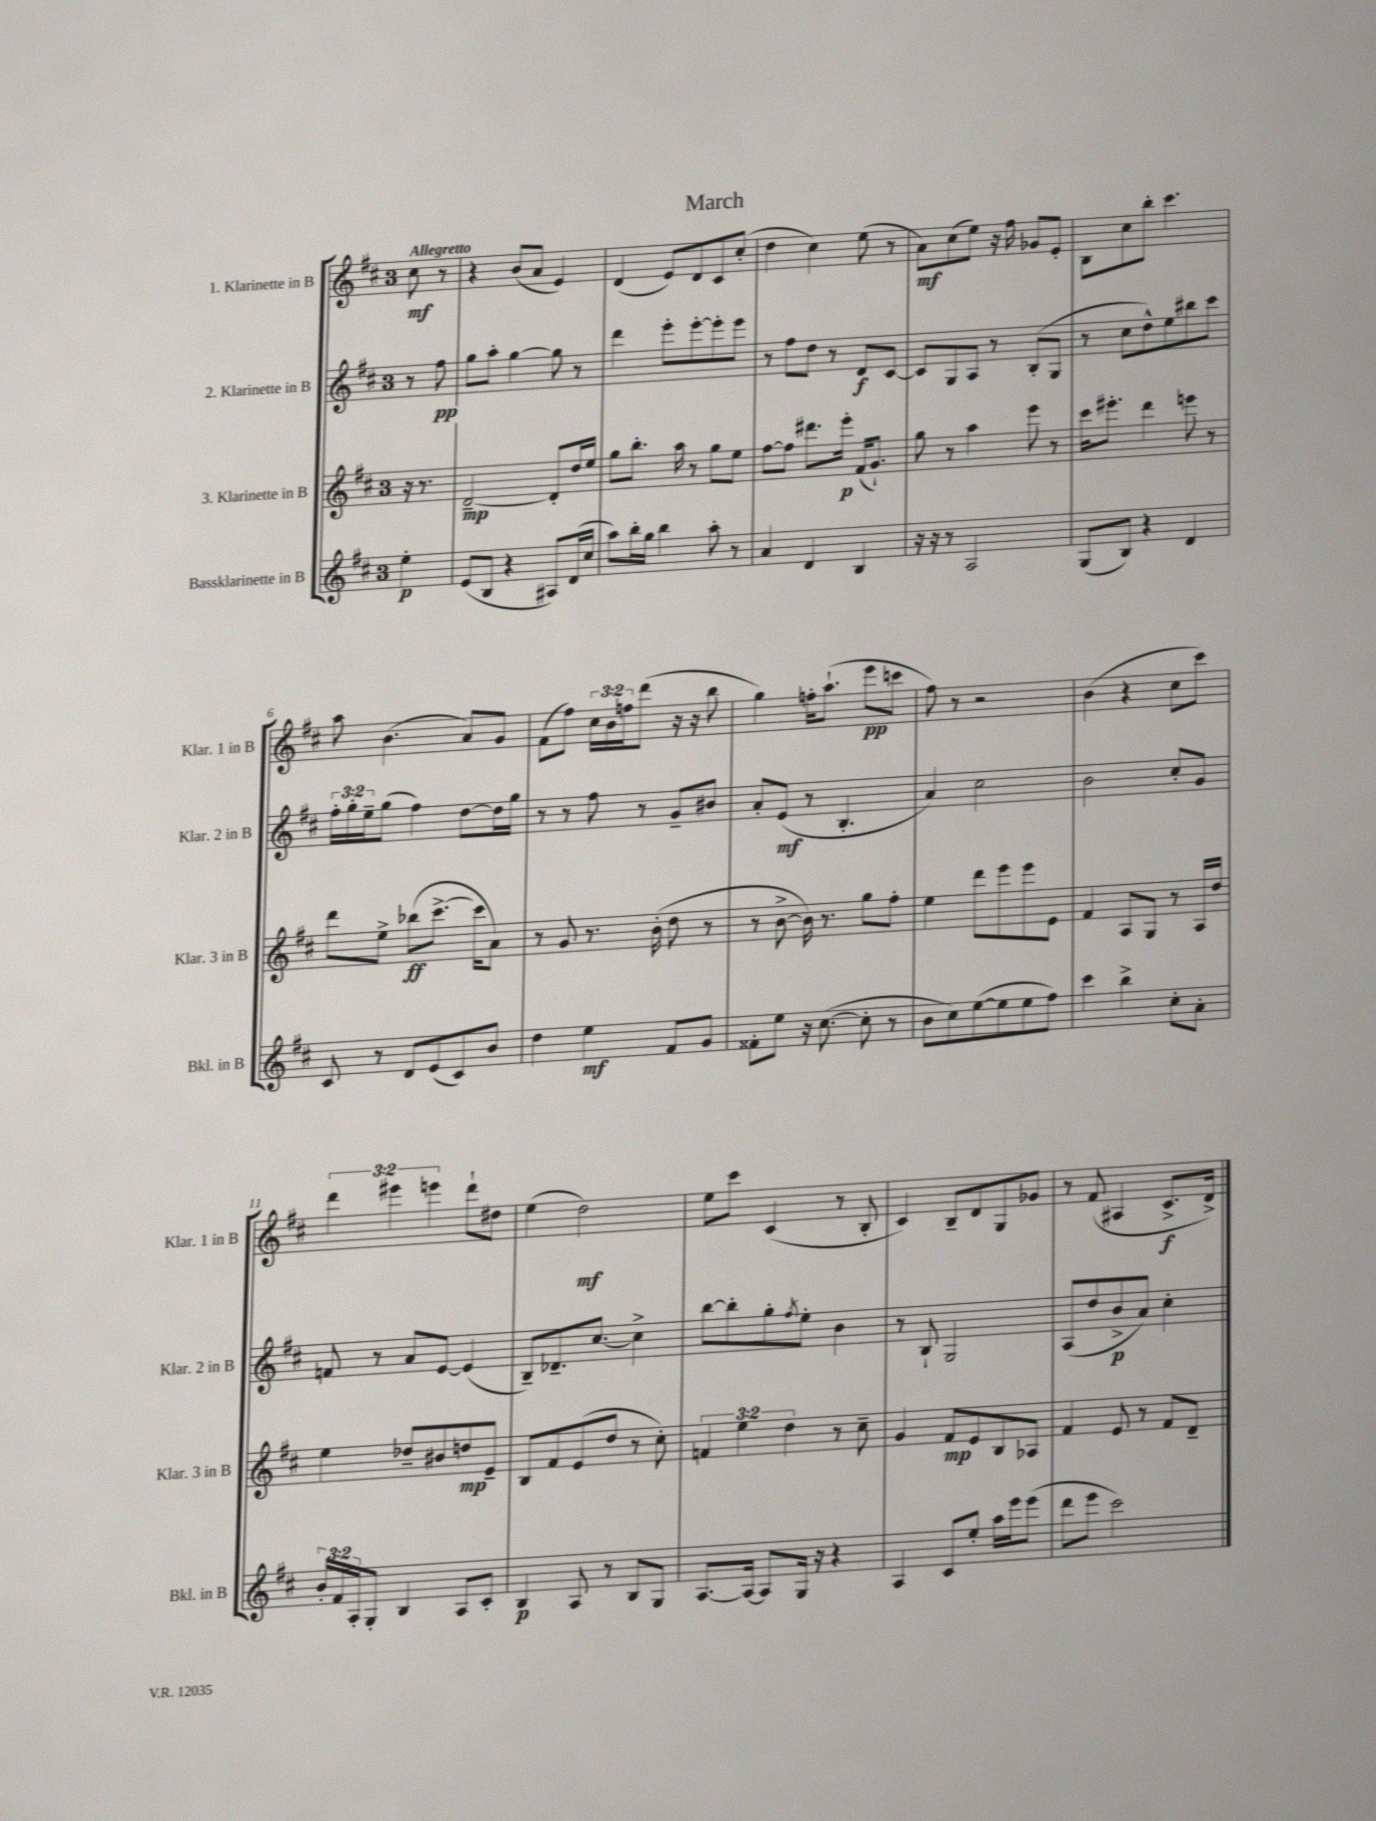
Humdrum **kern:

**kern	**kern	**kern	**kern
*staff4	*staff3	*staff2	*staff1
*clefG2	*clefG2	*clefG2	*clefG2
*k[f#c#]	*k[f#c#]	*k[f#c#]	*k[f#c#]
*M3/4	*M3/4	*M3/4	*M3/4
4ee'	16r	8r	8cc#
.	8.r	.	.
.	.	8ff#	8r
=	=	=	=
(8e	[2d~	8gg	4r
8B	.	8aa'	.
4r	.	[4gg	(8b
.	.	.	8a
8A#)	8d']	8gg]	4e)
(16d	16dd	8r	.
16cc#	16ee	.	.
=	=	=	=
8aa)	8gg	4ddd	(4d
16bb'	8.bb'	.	.
16gg	.	.	.
4bb	.	8eee'	8e)
.	16aa	.	.
.	8r	[8eee'	8d
8aa'	8gg	8eee']	8c#
8r	8ee	8eee	(8cc#'
=	=	=	=
4a	[8ff#	8r	4dd
.	8ff#]	8ff#	.
4d	8.ddd#	8dd	4cc#)
.	.	8r	.
.	16eee'	.	.
4B	(16f#	8d	(8ee
.	8.g`)	.	.
.	.	[8c#	8r
=	=	=	=
16r	8gg	8c#]	8a)
16r	.	.	.
8r	8r	8G	(8cc#
2A	4aa	8A	8ee)
.	.	8r	16r
.	.	.	16ff#
.	8eee	(8B'	8g-
.	8r	8G	8e'
=	=	=	=
(8G	16ccc#	8r	8B
.	8.eee#'	.	.
8B)	.	8cc#	8cc#
4r	4ddd	8dd^^)	8bb'
.	.	8ee	4.ccc#
4d	8eee	8bb#	.
.	8r	8ccc#	.
=	=	=	=
8c#	8ddd	24ff#'	8aa
.	.	24gg'	.
.	.	24ee~	.
8r	8ee^	(8gg	(4.b
8d	(8bb-	4ff#)	.
(8e	[8.ccc#^	.	.
8c#)	.	[8dd	8a)
.	16ccc#]	.	.
8b	8a)	16dd]	8g
.	.	16gg	.
=	=	=	=
4dd	8r	8r	(8f#
.	8g	8r	8ff#)
4ee	8.r	8ff#	24cc#
.	.	.	24b
.	.	.	24ff
.	.	8r	(8ddd
.	(16b'	.	.
8f#	8dd	8g~	16r
.	.	.	16r
8g	8r	8b#	8bb
=	=	=	=
8f##'	8r	8a'	4gg)
8ee	[8b^	(8e	.
16r	16b])	8r	16ff'
([8.cc#	8.r	.	(8.aa`
.	.	4.B'	.
8cc#']	8gg	.	8eee
8r	8ff#'	.	8ccc
=	=	=	=
8b	4ee	4a)	8ff#)
8cc#)	.	.	8r
([8ee	8ddd	2cc#	2r
8ee]	8eee	.	.
8ee	8eee	.	.
8ff#)	8e	.	.
=	=	=	=
4ccc#	4f#	2b	(4b
4bb^	8A	.	4r
.	8G	.	.
8cc#'	8r	8cc#'	8cc#
8a'	16A	8g	8ccc#)
.	16dd	.	.
=	=	=	=
24b'	4ee	8f	6ddd
24f#	.	.	.
24A'	.	.	.
8G'	.	8r	.
.	.	.	6eee#
4B	8dd-~	8a	.
.	.	.	6eee
.	8b#	[8e	.
8A	8dd	(4e]	8ddd`
8c#'	8e~	.	8dd#
=	=	=	=
4B	8B	8B~)	(4ee
.	8f#	8.d-~	.
8A	(8e	.	2dd)
.	.	[8.cc#	.
8r	8dd	.	.
8B	8r	4cc#^]	.
8G	8cc#')	.	.
=	=	=	=
[8.A	6f	[8bb	8ee
.	.	8bb']	8ccc#
.	6ee	.	.
16A_	.	.	.
8A]	.	8gg'	(4c#
.	6dd	.	.
.	.	8qff#	.
16G	.	8ee'	.
16r	.	.	.
4r	8r	4b	8r
.	8cc#~	.	8B'
=	=	=	=
4A	4g	8r	4c#)
.	.	8B`	.
8c#	8f#	2G	8B~
8ee'	8e	.	8d
16aa	8B	.	8G
16eee	.	.	.
(8eee	8A-	.	8g-
=	=	=	=
8ddd	4f#	(8A	8r
8eee	.	8dd	(8f#
2ccc#)	8e	8b^	4A#
.	8r	8a)	.
.	8f#	4cc#'	8.c#^
.	8d~	.	.
.	.	.	16d^)
==	==	==	==
*-	*-	*-	*-
